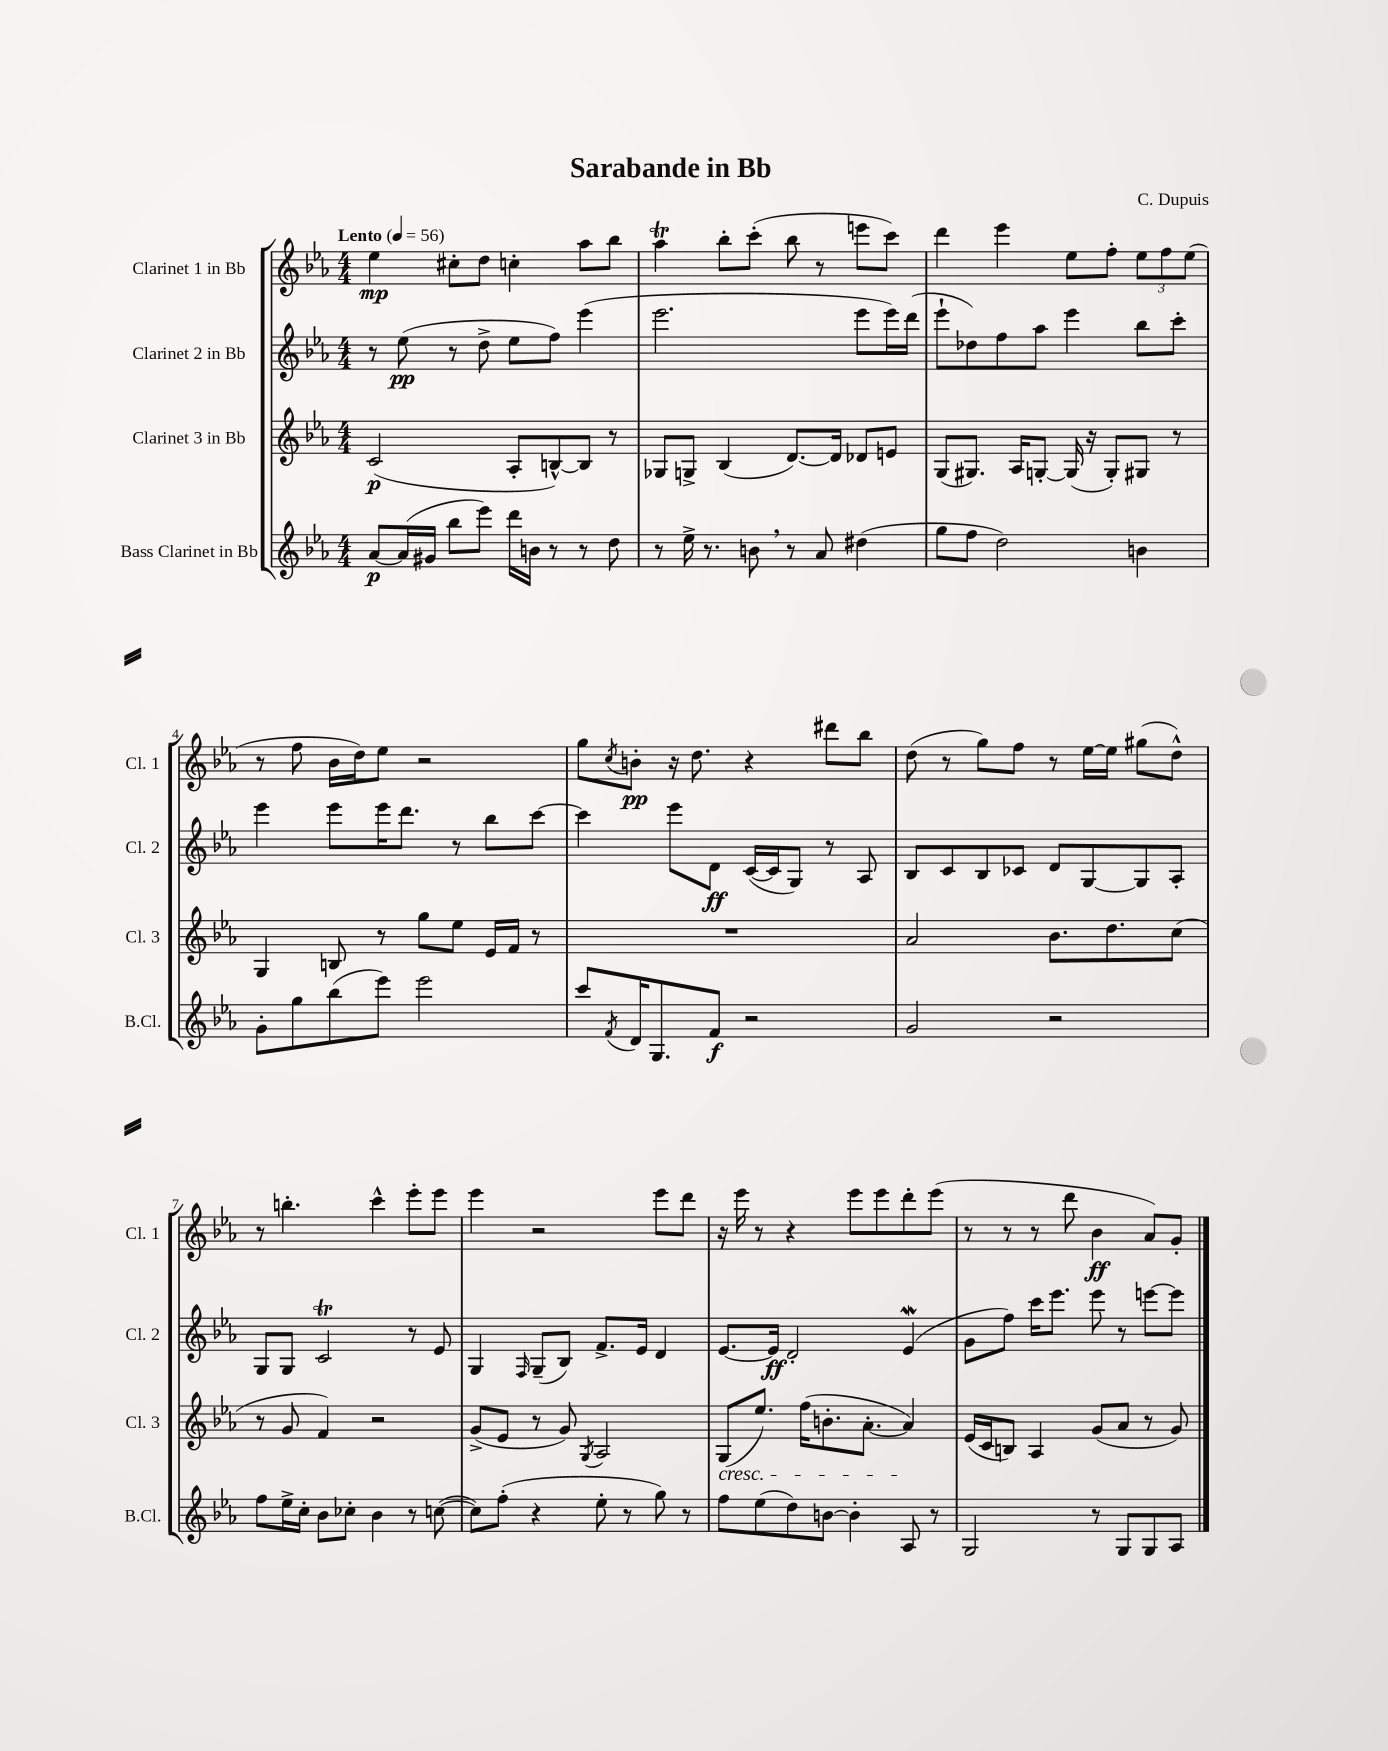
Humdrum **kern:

**kern	**dynam	**kern	**dynam	**kern	**dynam	**kern	**dynam
*part4	*part4	*part3	*part3	*part2	*part2	*part1	*part1
*staff4	*staff4	*staff3	*staff3	*staff2	*staff2	*staff1	*staff1
*I"Bass Clarinet in Bb	*	*I"Clarinet 3 in Bb	*	*I"Clarinet 2 in Bb	*	*I"Clarinet 1 in Bb	*
*I'B.Cl.	*	*I'Cl. 3	*	*I'Cl. 2	*	*I'Cl. 1	*
*clefG2	*	*clefG2	*	*clefG2	*	*clefG2	*
*k[b-e-a-]	*	*k[b-e-a-]	*	*k[b-e-a-]	*	*k[b-e-a-]	*
*M4/4	*	*M4/4	*	*M4/4	*	*M4/4	*
*MM56	*	*MM56	*	*MM56	*	*MM56	*
=1	=1	=1	=1	=1	=1	=1	=1
!	!	!	!	!	!	!LO:TX:a:B:t=Lento	!
[8a-/L	p	(2c/	p	8r	.	4ee-\	mp
(16a-/L]	.	.	.	(8ee-\	pp	.	.
16g#X/JJ	.	.	.	.	.	.	.
8bb-\L	.	.	.	8r	.	8cc#X'\L	.
8eee-\J)	.	.	.	8dd^\	.	8dd\J	.
16ddd\LL	.	8A-'/L	.	8ee-\L	.	4ccn'\	.
16bn\JJ	.	.	.	.	.	.	.
8r	.	[8Bn^^/)	.	8ff\J)	.	.	.
8r	.	8B/J]	.	(4eee-\	.	8aa-\L	.
8dd\	.	8r	.	.	.	8bb-\J	.
=2	=2	=2	=2	=2	=2	=2	=2
8r	.	8G-X/L	.	2.eee-\	.	4aa-T\	.
16ee-^\	.	8Gn^/J	.	.	.	.	.
8.r	.	.	.	.	.	.	.
.	.	(4B-/	.	.	.	8bb-'\L	.
8bn,\	.	.	.	.	.	(8ccc'\J	.
8r	.	[8.d/L)	.	.	.	8bb-\	.
8a-/	.	.	.	.	.	8r	.
.	.	16d/Jk]	.	.	.	.	.
(4dd#X\	.	8d-X/L	.	8eee-\L	.	8eeen\L	.
.	.	8en/J	.	16eee-\L)	.	8ccc\J)	.
.	.	.	.	(16ddd\JJ	.	.	.
=3	=3	=3	=3	=3	=3	=3	=3
8gg\L	.	(8G/L	.	8eee-`\L	.	4ddd\	.
8ff\J	.	8.G#X/J)	.	8dd-X\)	.	.	.
2dd\)	.	.	.	8ff\	.	4eee-\	.
.	.	16A-/KL	.	.	.	.	.
.	.	[8Gn'/J	.	8aa-\J	.	.	.
.	.	(16G/]	.	4eee-\	.	8ee-\L	.
.	.	16r	.	.	.	.	.
.	.	8G'/L)	.	.	.	8ff'\J	.
4bn\	.	8G#X/J	.	8bb-\L	.	12ee-\L	.
.	.	.	.	.	.	12ff\	.
.	.	8r	.	8ccc'\J	.	.	.
.	.	.	.	.	.	(12ee-\J	.
!!LO:LB:g=z
=4	=4	=4	=4	=4	=4	=4	=4
8g'\L	.	4G/	.	4eee-\	.	8r	.
8gg\	.	.	.	.	.	8ff\	.
(8bb-\	.	8Bn/	.	8eee-\L	.	16b-\LL	.
.	.	.	.	.	.	16dd\J)	.
8eee-\J)	.	8r	.	16eee-\K	.	8ee-\J	.
.	.	.	.	8.ddd\J	.	.	.
2eee-\	.	8gg\L	.	.	.	2r	.
.	.	8ee-\J	.	8r	.	.	.
.	.	16e-/LL	.	8bb-\L	.	.	.
.	.	16f/JJ	.	.	.	.	.
.	.	8r	.	[8ccc\J	.	.	.
=5	=5	=5	=5	=5	=5	=5	=5
8ccc/L	.	1r	.	4ccc\]	.	8gg\L	.
8qf/	.	.	.	.	.	8qcc/	.
16d/K	.	.	.	.	.	8bn'\J	pp
8.G/	.	.	.	.	.	.	.
.	.	.	.	8eee-\L	.	16r	.
.	.	.	.	.	.	8.dd\	.
8f/J	f	.	.	8d\J	ff	.	.
2r	.	.	.	([16c/LL	.	4r	.
.	.	.	.	16c/J]	.	.	.
.	.	.	.	8G/J)	.	.	.
.	.	.	.	8r	.	8ddd#X\L	.
.	.	.	.	8A-/	.	8bb-\J	.
=6	=6	=6	=6	=6	=6	=6	=6
2g/	.	2a-/	.	8B-/L	.	(8dd\	.
.	.	.	.	8c/	.	8r	.
.	.	.	.	8B-/	.	8gg\L)	.
.	.	.	.	8c-X/J	.	8ff\J	.
2r	.	8.b-\L	.	8d/L	.	8r	.
.	.	.	.	[8G/	.	[16ee-\LL	.
.	.	8.dd\	.	.	.	16ee-\JJ]	.
.	.	.	.	8G/]	.	(8gg#X\L	.
.	.	(8cc\J	.	8A-'/J	.	8dd^^\J)	.
!!LO:LB:g=z
=7	=7	=7	=7	=7	=7	=7	=7
8ff\L	.	8r	.	8G/L	.	8r	.
16ee-^\L	.	8g/	.	8G/J	.	4.bbn'\	.
16cc'\JJ	.	.	.	.	.	.	.
8b-\L	.	4f/)	.	2cT/	.	.	.
8cc-X'\J	.	.	.	.	.	.	.
4b-\	.	2r	.	.	.	4ccc^^\	.
8r	.	.	.	8r	.	8eee-'\L	.
([8ccn\	.	.	.	8e-/	.	8eee-\J	.
=8	=8	=8	=8	=8	=8	=8	=8
8cc\L])	.	(8g^/L	.	4G/	.	4eee-\	.
(8ff'\J	.	8e-/J	.	.	.	.	.
.	.	.	.	16qqF/	.	.	.
4r	.	8r	.	(8G~/L	.	2r	.
.	.	8g/)	.	8B-/J)	.	.	.
.	.	8qG/	.	.	.	.	.
8ee-'\	.	2A-/	.	8.f^/L	.	.	.
8r	.	.	.	.	.	.	.
.	.	.	.	16e-/Jk	.	.	.
8gg\)	.	.	.	4d/	.	8eee-\L	.
8r	.	.	.	.	.	8ddd\J	.
=9	=9	=9	=9	=9	=9	=9	=9
!	!	!LO:TX:b:i:t=cresc.	!	!	!	!	!
8ff\L	.	(8G/L	.	[8.e-/L	.	16r	.
.	.	.	.	.	.	16eee-\	.
(8ee-\	.	8.ee-/J)	.	.	.	8r	.
.	.	.	.	16e-/Jk]	ff	.	.
8dd\)	.	.	.	2d'/	.	4r	.
.	.	(16ff\KL	.	.	.	.	.
[8bn\J	.	8.bn'\	.	.	.	.	.
4b'\]	.	.	.	.	.	8eee-\L	.
.	.	[8.a-'\J	.	.	.	.	.
.	.	.	.	.	.	8eee-\	.
8A-/	.	4a-/])	.	(4e-w/	.	8ddd'\	.
8r	.	.	.	.	.	(8eee-\J	.
=10	=10	=10	=10	=10	=10	=10	=10
2G/	.	(16e-/LL	.	8g\L	.	8r	.
.	.	16c/J	.	.	.	.	.
.	.	8Bn/J)	.	8ff\J)	.	8r	.
.	.	4A-/	.	16ccc\KL	.	8r	.
.	.	.	.	8.eee-\J	.	.	.
.	.	.	.	.	.	8ddd\	.
8r	.	(8g/L	.	8eee-\	.	4b-\	ff
8G/L	.	8a-/J	.	8r	.	.	.
8G/	.	8r	.	[8eeen\L	.	8a-/L)	.
8A-/J	.	8g/)	.	8eee\J]	.	8g'/J	.
==	==	==	==	==	==	==	==
*-	*-	*-	*-	*-	*-	*-	*-
